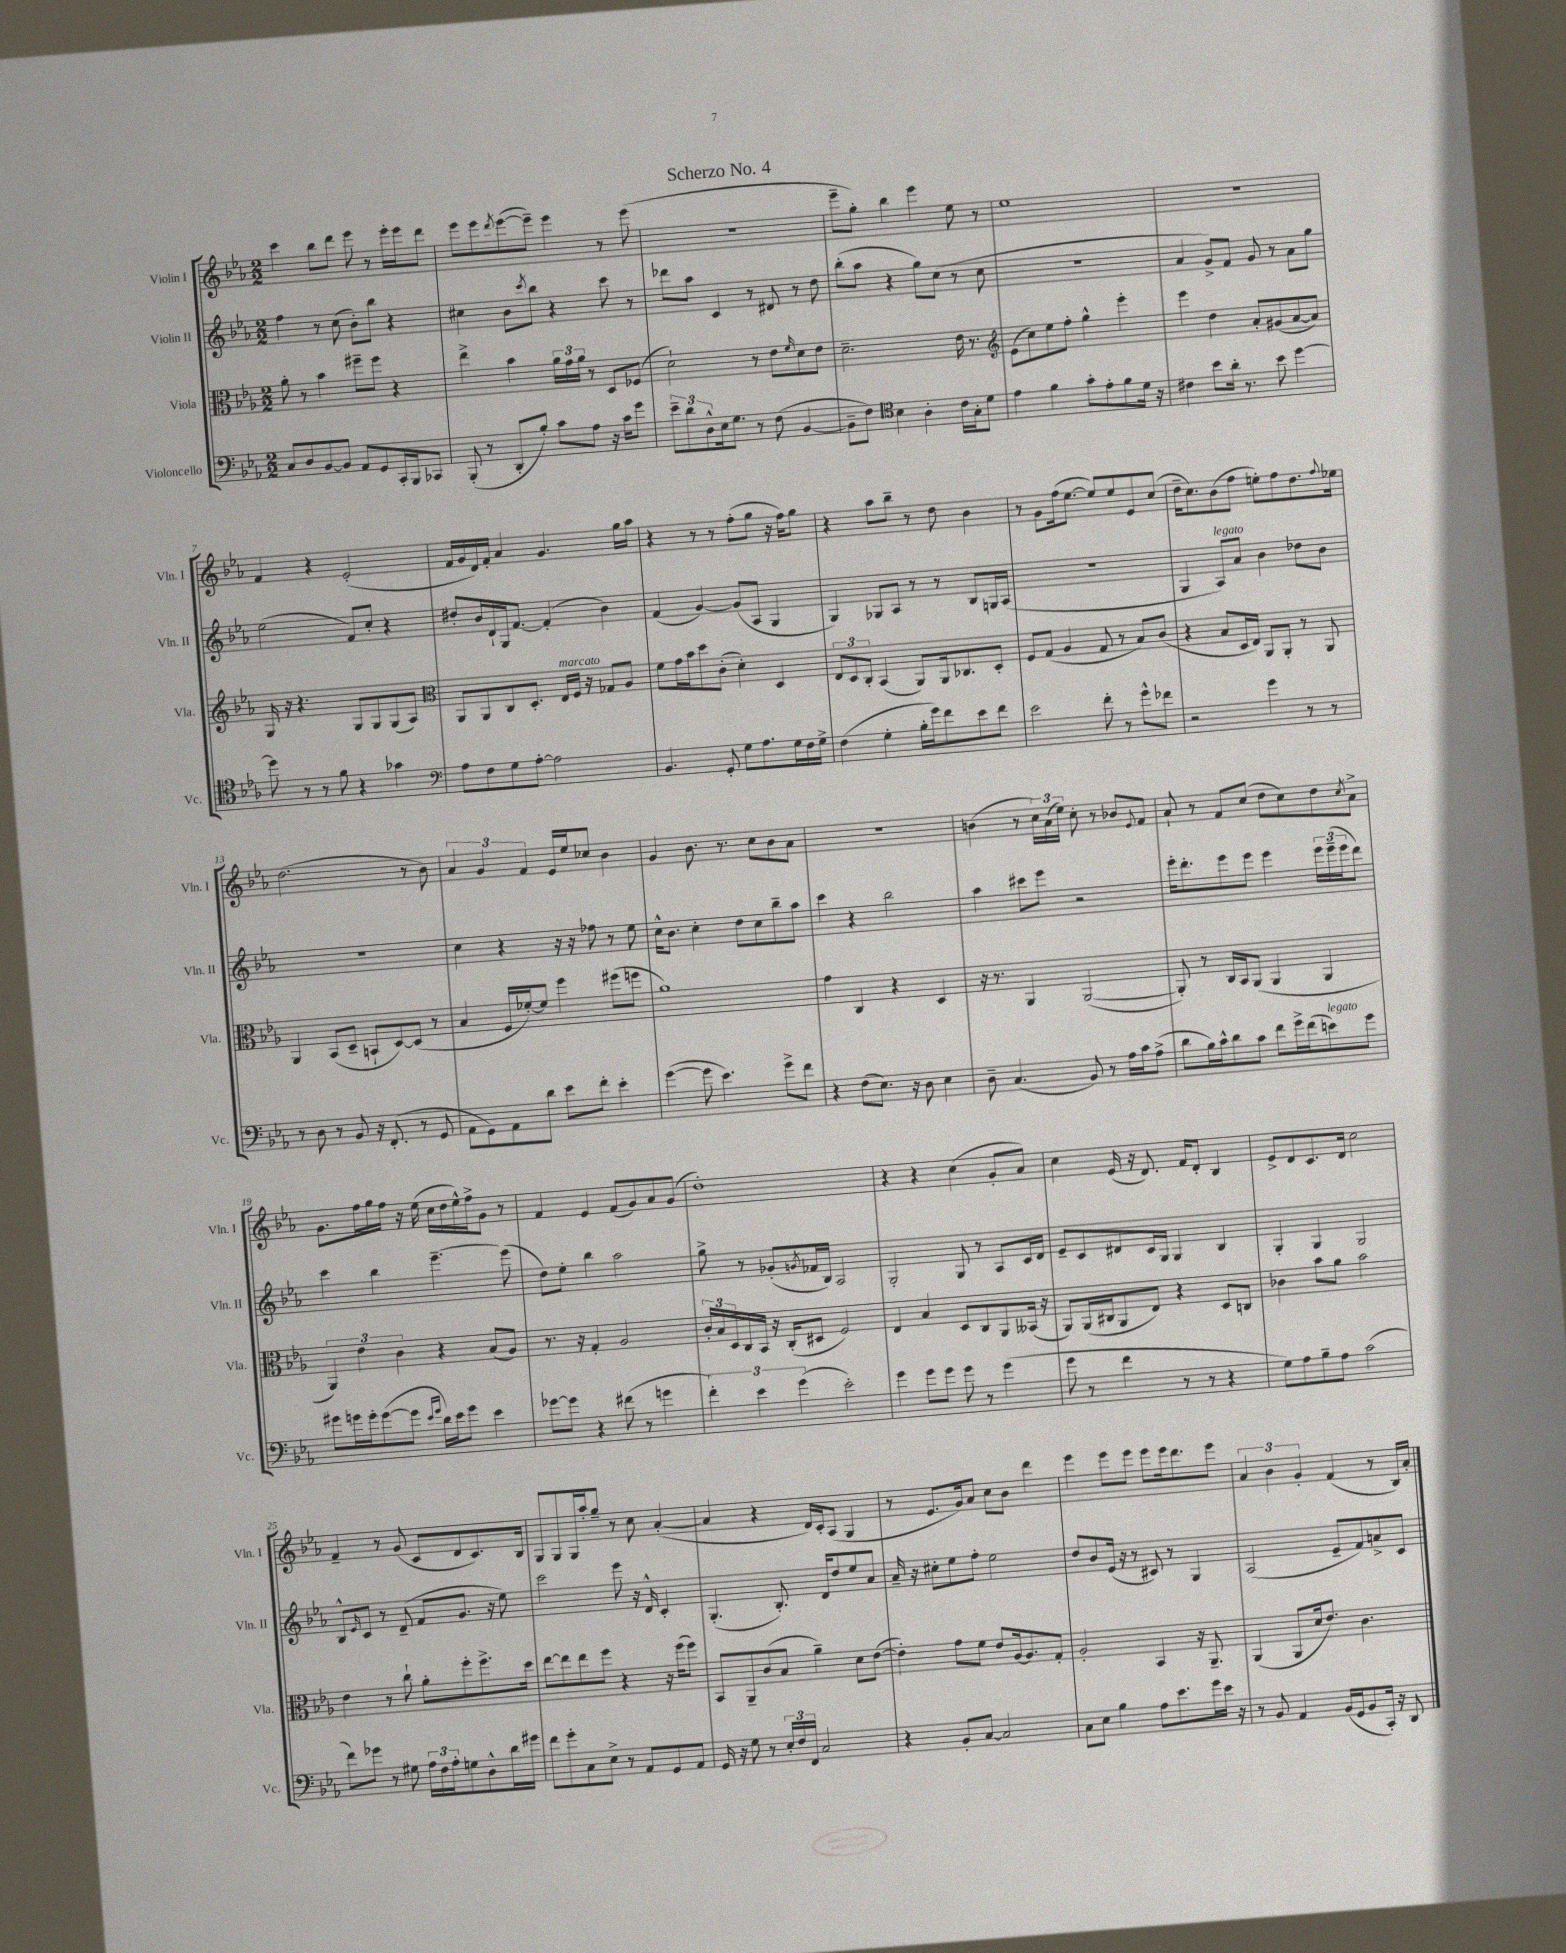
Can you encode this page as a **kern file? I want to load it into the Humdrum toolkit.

**kern	**kern	**kern	**kern
*part4	*part3	*part2	*part1
*staff4	*staff3	*staff2	*staff1
*I"Violoncello	*I"Viola	*I"Violin II	*I"Violin I
*I'Vc.	*I'Vla.	*I'Vln. II	*I'Vln. I
*clefF4	*clefC3	*clefG2	*clefG2
*k[b-e-a-]	*k[b-e-a-]	*k[b-e-a-]	*k[b-e-a-]
*M2/2	*M2/2	*M2/2	*M2/2
=1	=1	=1	=1
8C/L	8a-'\	4ff\	4ccc\
8D/	8r	.	.
[8BB-/	4b-\	8r	8bb-\L
8BB-/J]	.	(8cc\	8ddd\J
8AA-/L	8ff#X~\L	8b-'\L)	8eee-\
8GG/	8ff#\J	8bb-\J	8r
16CC'/L	4r	4r	16eee-'\LL
16BBB-/J	.	.	16eee-\J
8CC-X/J	.	.	8ddd\J
=2	=2	=2	=2
(8BBB-'/	4ee-^\	4cc#X\	8eee-\L
8r	.	.	8eee-\
.	.	.	8qddd/
8DD'/L	4b-\	8b-\L	([8eee-\
.	.	8qccc/	.
8B-'/J)	.	8bb-\J	8eee-~\J])
8c\L	24a-\LL	4r	4eee-\
.	24g\	.	.
.	24a-\JJ	.	.
8A-\J	8r	.	.
16r	8D/L	8ccc\	8r
16c\KL	.	.	.
8g\J	(8F-X/J	8r	(8eee-\
=3	=3	=3	=3
12e-~\L	2d`\)	8ddd-X\L	1r
12d\	.	.	.
.	.	8aa-\J	.
12D^^\	.	.	.
16E-\k	.	4c/	.
8.G\J	.	.	.
8r	8r	8r	.
(8F\	8e-\L	8d#X/	.
.	16qqf/	.	.
[4BB-/	8d\	8r	.
.	8e-\J	8dd\	.
=4	=4	=4	=4
8BB-~\L]	2.d~\	(8bb-'\L	8eee-~\L
8F\J)	.	8aa-\J	8gg'\J)
*clefC4	*	*	*
4B-\	.	4r	4bb-\
4A-'\	.	8gg\L)	4eee-\
.	.	(8cc\J	.
16c\LL	16e-\	8r	8ee-\
16G'\J	8.r	.	.
8d\J	.	8cc\	8r
=5	=5	=5	=5
*	*clefG2	*	*
4e-\	(8e-\L	1r	1ee-
.	8cc\)	.	.
4f\	8ee-\	.	.
.	8ff'\J	.	.
8g'\L	4gg^^\	.	.
8e-'\	.	.	.
8f\	4eee-'\	.	.
16d\Jk	.	.	.
16r	.	.	.
=6	=6	=6	=6
4c#X\	4eee-\	4a-/	1r
8b-\L	4dd\	8g^/L)	.
16a-'\Jk	.	8f/J	.
8.r	.	.	.
.	8a-'/L	8g/	.
8b-\	(8g#X/	8r	.
[4dd\	[8a-/	8a-\L	.
.	8a-/J])	8gg\J	.
!!LO:LB:g=z
=7	=7	=7	=7
8dd\]	16G/	(2ee-\	4f/
.	16r	.	.
8r	4.r	.	.
8r	.	.	4r
8f\	.	.	.
4r	8G/L	8f/L)	(2e-'/
.	8G/	8cc'/J	.
4g-X\	(8G/	4r	.
.	8A-/J)	.	.
=8	=8	=8	=8
*clefF4	*clefC3	*	*
8A-\L	8AA-/L	8dd#X'/L	16f/LL
.	.	.	16g/
8F\	8AA-/	16b-/L	16d/)
.	.	16d`/	16f'/JJ
8G\	8C/	16G/J	4a-/
.	.	[8.f/J	.
[8A-'\J	8.D'/J	.	.
2A-\]	.	(4f'/]	4.g/
!	!LO:TX:a:i:t=marcato	!	!
.	16E-/LL	.	.
.	16F/JJ	.	.
.	16r	.	.
.	8G-X/L	4b-\)	.
.	8A-/J	.	16gg\LL
.	.	.	16aa-\JJ
=9	=9	=9	=9
4.BB-/	8f\L	(4f/	4r
.	16g\L	.	.
.	16b-\J	.	.
.	8dd\	[4g/)	8r
8GG'/	(8c'\J	.	8r
8G\L	4d'\)	(8g/L]	(8ff'\L
8.A-\	.	8A-/J	8gg\J
.	4D/	4G/	16r
16G\L	.	.	16ff\KL)
16F\	.	.	8gg\J
16G^\JJ	.	.	.
=10	=10	=10	=10
(4F\	12E-/L	4G/)	4r
.	12D/	.	.
.	12C'/J	.	.
4G'\	(4BB-/	8G-X/L	8aa-\L
.	.	8A-/J	8bb-~\J
16B-'\LL	8AA-/L)	8r	8r
16g\J)	.	.	.
8f\	16AA-/k	8r	8dd\
.	8.C-X/	.	.
8e-\	.	8B-/L	4b-\
8f\J	8D'/J	16Gn/L	.
.	.	(16A-/JJ	.
=11	=11	=11	=11
2e-\	8F/L	1r	8r
.	(8G/J	.	8g\L
.	4A-/	.	(16ff\k
.	.	.	[8.ee-\J
8f'\	8G/	.	8ee-/L])
8r	8r	.	8ee-/
8g^^\L	8B-/L)	.	8e-/
8f-X\J	(8c/J	.	(8cc/J
=12	=12	=12	=12
2r	4r	4G/	16dd~\KL
.	.	.	8.cc\)
!	!	!LO:TX:a:i:t=legato	!
.	8B-/L	8A-/L)	(8b-\
.	16D/L	8a-/J	8ff\J
.	16E-/JJ)	.	.
4g\	8AA-/L	4b-\	8een'\L)
.	8AA-'/J	.	8ff\
8r	8r	8dd-X\L	8.dd\
8r	8AA-/	8b-\J	.
.	.	.	8qqff/
.	.	.	16ee-X\Jk
!!LO:LB:g=z
=13	=13	=13	=13
8r	4AA-/	1r	(2.dd\
8D\	.	.	.
8r	(8BB-/L	.	.
8BB-/	8D~/J	.	.
16r	8BBn`/L	.	.
(8.FF'/	.	.	.
.	[8D/)	.	.
8r	(8D/J]	.	8r
8GG/	8r	.	8b-\)
=14	=14	=14	=14
8AA-\L	4B-/	4cc\	6a-/
8GG\)	.	.	.
.	.	.	6g/
8AA-\	16F/LL	4r	.
.	[16f-X'/J)	.	.
.	.	.	6f/
8d\J	8f-/J]	.	.
8e-\L	4ff\	16r	16e-/LL
.	.	16r	16ee-/J
8f'\J	.	8ff-X\	8cc-X/J
4e-'\	(8ff#X\L	8r	4b-\
.	8ffn\J	8ee-\	.
=15	=15	=15	=15
([4g\	1a-)	16cc^^\KL	4g/
.	.	8.b-\J	.
8g\]	.	4cc'\	8.b-\
4.e-\)	.	.	.
.	.	.	8.r
.	.	8dd\L	.
.	.	8cc\	8cc\L
8g^\L	.	8bb-~\	8b-\
8f\J	.	8aa-\J	8a-\J
=16	=16	=16	=16
4r	4g\	4ccc\	1r
(8F\L	4C/	4r	.
8.E-\J)	.	.	.
.	4r	2bb-\	.
16r	.	.	.
8D\	.	.	.
4E-\	4D/	.	.
=17	=17	=17	=17
8D~\	16r	4aa-\	(4bn\
.	8.r	.	.
(4.C/	.	.	.
.	4AA-/	8ccc#X\L	8r
.	.	8eee-\J	24cc\LL)
.	.	.	(24a-\
.	.	.	24ee-\JJ)
8BB-/)	([2AA-/	2r	8cc'\
8r	.	.	8r
16A-\LL	.	.	8b-X/L
16c\J	.	.	.
.	.	.	8qqe-/
(8A-^\J	.	.	8f/J
=18	=18	=18	=18
8d\L	8AA-'/])	16eee-'\KL	8a-`/
.	.	8.ddd'\	.
16B-\L)	8r	.	8r
16c^^\J	.	.	.
8d\	16C/LL	8eee-\	8f/L
.	16BB-/J	.	.
8c\J	(8AA-/J	8eee-\J	(8cc/J
8f\L	4AA-/	4eee-\	8dd\L
16g^\L	.	.	8cc\)
(16f\J	.	.	.
!LO:TX:a:i:t=legato	!	!	!
8en\)	4AA-/	24eee-\LL	8dd\
.	.	(24eee-~\	.
.	.	24eee-\J	.
.	.	.	8qcc/
8g\J	.	8ddd\J)	8a-^\J
!!LO:LB:g=z
=19	=19	=19	=19
8g#X\L	6AA-/)	4ccc\	8.g\L
16gn\L	.	.	.
.	6e-\	.	.
16g'\J	.	.	16ff\L
([8g\	.	4bb-\	16gg\
.	.	.	16ff\JJ
.	6c\	.	.
8g\J]	.	.	16r
.	.	.	(16ee-\
16qqe-/LL	.	.	.
16qqg/JJ	.	.	.
16d\LL)	4r	[4.eee-~\	16cc\LL
16e-\J	.	.	16dd\
8g\J	.	.	16ee-^^\)
.	.	.	16ff^\J
4e-\	(8B-/L	.	8g\J
.	8A-/J)	(8eee-\]	8r
=20	=20	=20	=20
[8g-X\L	8.r	8dd\L)	4f/
8g-\J]	.	8ee-'\J	.
.	16r	.	.
4r	4G'/	4bb-\	4e-/
(8f#X\	2A-/	2aa-\	(8f/L
8r	.	.	8g/)
4gn\	.	.	8a-/
.	.	.	(8g/J
=21	=21	=21	=21
6f'\)	24c'/LL	8gg^\	1dd')
.	24B-/	.	.
.	24D/	.	.
.	16C/	8r	.
6e-\	.	.	.
.	16BB-/JJ	.	.
.	16r	(8g-X'/L	.
.	(16C'/KL	.	.
(6g\	.	.	.
.	.	8qgn/	.
.	8D#X/J	16f-X/L	.
.	.	16B-/JJ)	.
2e-'\)	2F/)	2A-/	.
=22	=22	=22	=22
4g\	4E-/	2G'/	4r
8g\L	4B-/	.	4r
8g\J	.	.	.
8g\	8D/L	8G/	(4cc\
8r	8C/	8r	.
(4g\	8AA-/	8A-/L	8g'/L
.	(16BB--X/Jk	16c/L	8a-/J)
.	16r	16d/JJ	.
=23	=23	=23	=23
8g\	8AA-/L)	8e-~/L	4cc\
8r	(16AA-/L	8c/	.
.	16C#X/J	.	.
4f\	8AA-/	8d#X/	(16e-/
.	.	.	16r
.	8E-/J)	16c/L	8.d/)
.	.	16G/JJ	.
8r	4r	4G/	.
.	.	.	16f/KL
8r	.	.	8d'/J
4r	8D/L	4B-/	4B-/
.	8Cn/J	.	.
=24	=24	=24	=24
8G\L)	4c-X\	4G'/	8e-^/L
8A-\	.	.	8d/
8B-~\	8b-\L	4G/	8.c/
8A-\J	8a-\J	.	.
.	.	.	16d/Jk
(2c\	2b-\	2G/	2cc\
!!LO:LB:g=z
=25	=25	=25	=25
8f\L)	4e-\	8B-^^/L	4f~/
.	.	16qqe-/	.
8g-X\J	.	8c/J	.
8r	8r	8r	8r
8G#X\	8cc`\	(8d~/	(8g/
24A-\LL	8a-'\L	8f/L	8c/L
24F\	.	.	.
24A-'\J	.	.	.
8Gn\	8ff'\	8.g/J	8d/
8D^^\	8.ff^\	.	8.c/)
.	.	16r	.
16d\L	.	8ee-\)	.
16g#X\JJ	16dd\Jk	.	16B-/Jk
=26	=26	=26	=26
8f\L	[8ee-\L	2ccc\	8G/L
8g'\	8ee-\]	.	8G/
8C\	8ee-\	.	16G/L
.	.	.	16aa-'/J
8E-^\J	8ff\J	.	8gg~/J
8r	4r	8eee-\	8r
8AA-/L	.	16r	8cc\
.	.	16d^^/	.
8GG/	16r	4c'/	([4a-'/
.	(16ff\KL	.	.
8AA-/J	8ff\J)	.	.
=27	=27	=27	=27
16GG/	8BB-/L	(4.G'/	4a-/]
16r	.	.	.
8G\	8AA-~/	.	.
8r	(8c/	.	4r
24E-'/LL	8B-/J	8.B-'/)	.
24F/	.	.	.
24FF/JJ	.	.	.
2C/	4a-~\)	.	16d/LL)
.	.	16d/KL	16c'/J
.	.	8dd/	(8A-/J
.	8d\L	8ee-/	4G/
.	([8e-\J	8a-/J	.
=28	=28	=28	=28
4r	4e-'\])	16a-~/	8r
.	.	16r	.
.	.	8cc#X'\L	8.e-/L
8BB-'/L	8g\L	8ee-\	.
.	.	.	16g/k)
[8C/J	8f\J	8ff'\J	8a-/J
2C/]	8e-/L	2ee-\	8cc\L
.	[16A-/k	.	8b-\J
.	8.A-/]	.	.
.	.	.	4ddd\
.	8G'/J	.	.
=29	=29	=29	=29
8C\L	2A-'/	8dd/L	4eee-\
8E-\J	.	8b-/	.
4B-\	.	(16e-/Jk	8eee-\L
.	.	16r	.
.	.	8r	8eee-\J
8A-\L	4BB-/	8c#X/)	8eee-\L
8.e-\	.	8r	16eee-\k
.	.	.	8.ddd\
.	16r	4G/	.
16g\L	8.AA-~/	.	.
16e-\JJ	.	.	8eee-\J
16r	.	.	.
=30	=30	=30	=30
8r	(4AA-/	(2A-/	6a-/
8BB-/	.	.	.
.	.	.	6b-\
4AA-/	8AA-/L	.	.
.	.	.	6g'/
.	16d/k	.	.
.	8.e-/J)	.	.
(16BB-/LL	.	8e-~/L	(4f/
16GG/J	.	.	.
8BB-/	4.c\	8f/)	.
16CC'/Jk)	.	8an^/	8r
16r	.	.	.
8DD/	.	8c/J	16B-/LL)
.	.	.	16a-'/JJ
==	==	==	==
*-	*-	*-	*-
